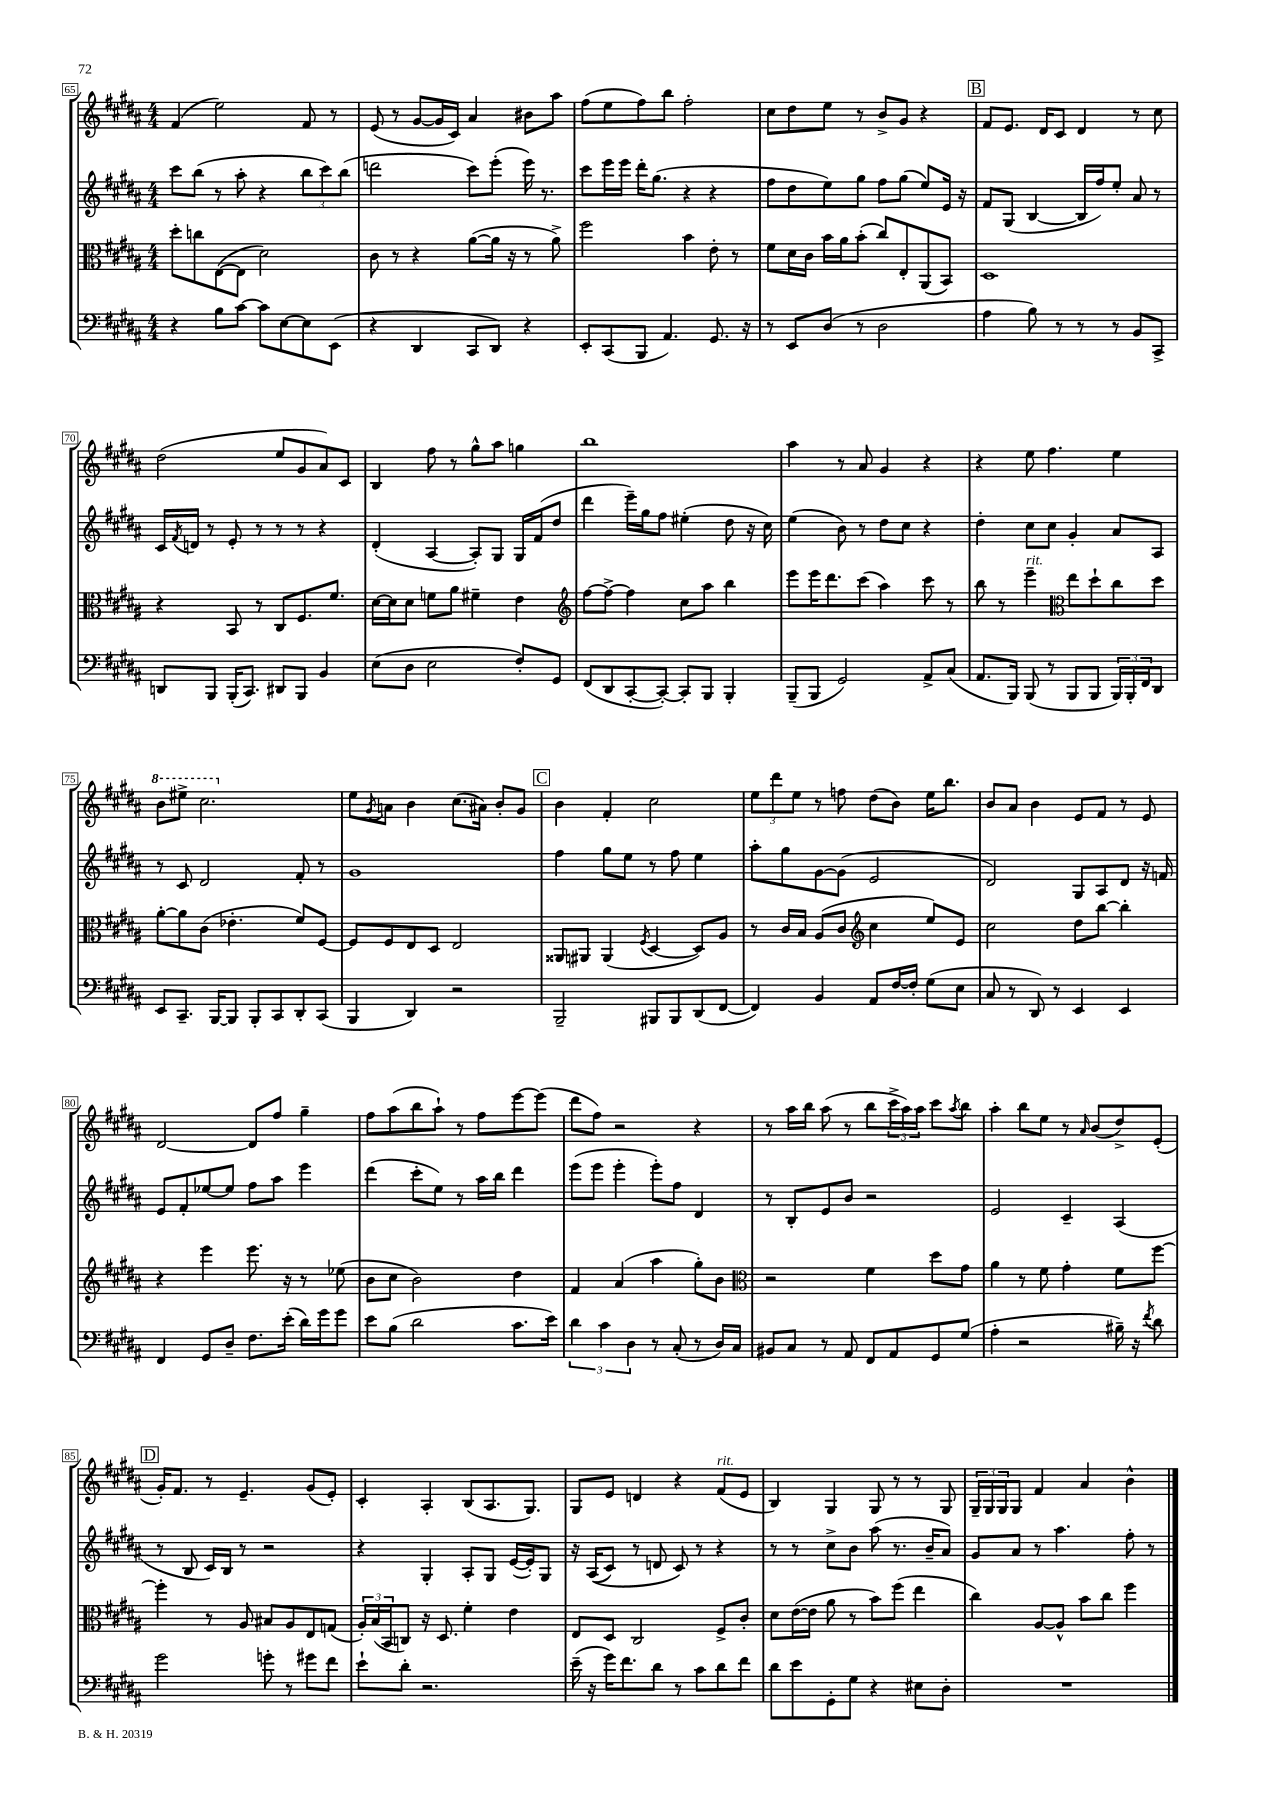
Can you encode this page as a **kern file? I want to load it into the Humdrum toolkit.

**kern	**kern	**kern	**kern
*part4	*part3	*part2	*part1
*staff4	*staff3	*staff2	*staff1
*clefF4	*clefC3	*clefG2	*clefG2
*k[f#c#g#d#a#]	*k[f#c#g#d#a#]	*k[f#c#g#d#a#]	*k[f#c#g#d#a#]
*M4/4	*M4/4	*M4/4	*M4/4
=65	=65	=65	=65
4r	8dd#'\L	8ccc#\L	(4f#/
.	8ccn\	(8bb\J	.
8B\L	([8E\	8r	2ee\)
[8c#\J	8E\J]	8aa#'\	.
8c#\L]	2d#\)	4r	.
[8E\	.	.	.
8E\]	.	12bb\L	8f#/
.	.	12ccc#\)	.
(8EE\J	.	.	8r
.	.	(12bb\J	.
=66	=66	=66	=66
4r	8c#\	2dddn\	(8e/
.	8r	.	8r
4DD#/	4r	.	[8g#/L
.	.	.	16g#/L]
.	.	.	16c#/JJ)
8CC#/L	([8a#\L	8ccc#\L)	4a#/
8DD#/J)	16a#\Jk]	(8eee'\J	.
.	16r	.	.
4r	8r	16eee\)	8b#X\L
.	.	8.r	.
.	8a#^\)	.	8aa#\J
=67	=67	=67	=67
8EE'/L	2ff#\	8ccc#\L	(8ff#\L
(8CC#/	.	16eee\L	8ee\
.	.	16eee\JJ	.
8BBB/J	.	16ddd#'\KL	8ff#\)
.	.	(8.gg#\J	.
4.AA#/)	.	.	8bb\J
.	4b\	4r	2ff#'\
8.GG#/	8e'\	4r	.
.	8r	.	.
16r	.	.	.
=68	=68	=68	=68
8r	8f#\L	8ff#\L	8cc#\L
8EE/L	16d#\L	8dd#\	8dd#\
.	16c#\JJ	.	.
(8D#/J	16b\LL	8ee\)	8ee\J
.	16a#\J	.	.
8r	(8b'\J	8gg#\J	8r
2D#\	8cc#/L)	8ff#\L	8b^/L
.	8E'/	(8gg#\J	8g#/J
.	(8AA#/	8ee/L)	4r
.	8BB/J)	16e/Jk	.
.	.	16r	.
!!LO:REH:place=s1:t=B
=69	=69	=69	=69
4A#\	1D#	8f#/L	8f#/L
.	.	(8G#/J	8.e/J
8B\)	.	[4B/	.
.	.	.	16d#/KL
8r	.	.	8c#/J
8r	.	16B/LL]	4d#/
.	.	16ff#/J)	.
8r	.	8ee'/J	.
8BB/L	.	8a#/	8r
8CC#^/J	.	8r	8cc#\
!!LO:LB:g=z
=70	=70	=70	=70
8DDn/L	4r	16c#/LL	(2dd#\
.	.	8qf#/	.
.	.	16dn/JJ	.
8BBB/J	.	8r	.
(16BBB'/KL	8BB/	8e'/	.
8.CC#/J)	.	.	.
.	8r	8r	.
8DD#X/L	8C#/L	8r	8ee/L
8BBB/J	8.F#/	8r	8g#/
4BB/	.	4r	8a#/)
.	8.f#/J	.	.
.	.	.	8c#/J
=71	=71	=71	=71
(8E\L	[16d#\LL	(4d#'/	4B/
.	16d#\J]	.	.
8D#\J	8d#\J	.	.
2E\	8fn\L	[4A#/	8ff#\
.	8a#\J	.	8r
.	4f#X~\	8A#'/L])	8gg#^^\L
.	.	8G#/J	8aa#\J
8F#'/L)	4e\	16G#/LL	4ggn\
.	.	(16f#/J	.
8GG#/J	.	8dd#/J	.
=72	=72	=72	=72
*	*clefG2	*	*
(8FF#/L	[8ff#\L	4ddd#\	1bb
8DD#/	8ff#^\J_	.	.
[8CC#'/	4ff#\]	16eee~\LL)	.
.	.	16gg#\J	.
8CC#'/J_)	.	8ff#\J	.
8CC#'/L]	8cc#\L	(4ee#X'\	.
8BBB/J	8aa#\J	.	.
4BBB'/	4bb\	8dd#\	.
.	.	16r	.
.	.	16cc#\)	.
=73	=73	=73	=73
(8BBB~/L	8eee\L	(4ee\	4aa#\
8BBB/J	16eee\K	.	.
.	8.ddd#\	.	.
2GG#/)	.	8b\)	8r
.	(8ccc#\J	8r	8a#/
.	4aa#\)	8dd#\L	4g#/
.	.	8cc#\J	.
8AA#^/L	8ccc#\	4r	4r
(8C#/J	8r	.	.
=74	=74	=74	=74
8.AA#/L	8bb\	4dd#'\	4r
.	8r	.	.
16BBB/Jk)	.	.	.
!	!LO:TX:a:i:t=rit.	!	!
(8BBB/	4eee~\	8cc#\L	8ee\
8r	.	8cc#\J	4.ff#\
*	*clefC3	*	*
8BBB/L	8ee\L	4g#'/	.
8BBB/J	8dd#`\	.	.
24BBB/LL)	8cc#\	8a#/L	4ee\
24BBB'/	.	.	.
24FF#/J	.	.	.
8DD#/J	8dd#\J	8A#/J	.
!!LO:LB:g=z
=75	=75	=75	=75
*	*	*	*8va
8EE/L	[8a#'\L	8r	8bb\L
8.CC#~/J	8a#\]	8c#/	8eee#X^\J
.	(8c#\J	2d#/	2.ccc#\
[16BBB/KL	.	.	.
8BBB/J]	4.e-X'\	.	.
8BBB'/L	.	.	.
8CC#/	.	.	.
8DD#'/	8f#/L)	8f#'/	.
(8CC#/J	[8F#/J	8r	.
=76	=76	=76	=76
*	*	*	*X8va
4BBB/	8F#/L]	1g#	8ee\L
.	.	.	8qg#/
.	8F#/	.	8an\J
4DD#/)	8E/	.	4b\
.	8D#/J	.	.
2r	2E/	.	(8.cc#\L
.	.	.	16a#X\Jk)
.	.	.	8b'/L
.	.	.	8g#/J
!!LO:REH:place=s1:t=C
=77	=77	=77	=77
2BBB~/	8AA##X/L	4ff#\	4b\
.	8AA#X/J	.	.
.	(4AA#/	8gg#\L	4f#'/
.	.	8ee\J	.
.	8qF#/	.	.
8BBB#X/L	[4D#/	8r	2cc#\
8BBB#/	.	8ff#\	.
(8DD#/	8D#/L])	4ee\	.
[8FF#/J	8A#/J	.	.
=78	=78	=78	=78
4FF#/])	8r	8aa#'\L	12ee\L
.	.	.	12ddd#\
.	16c#/LL	8gg#\	.
.	.	.	12ee\J
.	16B/JJ	.	.
4BB/	(8A#/L	[8g#\	8r
.	8c#/J	(8g#\J]	8ffn\
*	*clefG2	*	*
8AA#/L	4cc#\	2e/	(8dd#\L
[16F#/L	.	.	8b\J)
16F#'/JJ]	.	.	.
(8G#\L	8ee/L)	.	16ee\KL
.	.	.	8.bb\J
8E\J	8e/J	.	.
=79	=79	=79	=79
8C#/	2cc#\	2d#/)	8b/L
8r	.	.	8a#/J
8DD#/)	.	.	4b\
8r	.	.	.
4EE/	8dd#\L	8G#/L	8e/L
.	[8bb\J	8A#/	8f#/J
4EE/	4bb'\]	8d#/J	8r
.	.	16r	8e/
.	.	16fn/	.
!!LO:LB:g=z
=80	=80	=80	=80
4FF#/	4r	8e/L	[2d#/
.	.	8f#'/	.
8GG#/L	4eee\	[8ee-X/	.
8D#~/J	.	8ee-/J]	.
8.F#\L	8.eee\	8ff#\L	8d#/L]
.	.	8aa#\J	8ff#/J
(16e'\Jk	16r	.	.
16d#\LL)	8r	4eee\	4gg#~\
16g#\J	.	.	.
8g#\J	(8ee-X\	.	.
=81	=81	=81	=81
8e\L	8b\L	(4ddd#\	8ff#\L
(8B\J	8cc#\J	.	(8aa#\
2d#\	2b\)	8ccc#'\L	8bb\
.	.	8ee\J)	8aa#`\J)
.	.	8r	8r
.	.	16aa#\LL	8ff#\L
.	.	16bb\JJ	.
8.c#\L	4dd#\	4ddd#\	[8eee\
.	.	.	(8eee\J]
16e\Jk)	.	.	.
=82	=82	=82	=82
6d#\	4f#/	(8eee\L	8ddd#\L
.	.	8eee\J	8ff#\J)
6c#\	.	.	.
.	(4a#/	4eee'\	2r
6D#\	.	.	.
8r	4aa#\	8eee'\L)	.
(8C#'/	.	8ff#\J	.
8r	8gg#'\L)	4d#/	4r
16D#/LL)	8b\J	.	.
16C#/JJ	.	.	.
=83	=83	=83	=83
*	*clefC3	*	*
8BB#X/L	2r	8r	8r
8C#/J	.	8B'/L	16aa#\LL
.	.	.	16bb\JJ
8r	.	8e/	(8aa#\
8AA#/	.	8b/J	8r
8FF#/L	4f#\	2r	8bb\L
8AA#/	.	.	24ccc#^\L
.	.	.	24aa#\)
.	.	.	24aa#\JJ
8GG#/	8dd#\L	.	8ccc#\L
.	.	.	8qaa#/
(8G#/J	8g#\J	.	8bb\J
=84	=84	=84	=84
4A#'\	4a#\	2e/	4aa#'\
2r	8r	.	8bb\L
.	8f#\	.	8ee\J
.	4g#'\	4c#~/	8r
.	.	.	16qqa#/
.	.	.	(8b/L
16B#X~\)	8f#\L	(4A#/	8dd#^/)
16r	.	.	.
8qf#/	.	.	.
8d#\	[8ff#\J	.	(8e'/J
!!LO:LB:g=z
!!LO:REH:place=s1:t=D
=85	=85	=85	=85
2g#\	4ff#'\]	8r	16g#'/KL)
.	.	.	8.f#/J
.	.	8B/	.
.	8r	16c#/LL)	8r
.	.	16B/JJ	.
.	8A#/	8r	4.e~/
8gn'\	8B#X/L	2r	.
8r	8A#/	.	.
8g#X\L	8E/	.	(8g#/L
8f#\J	(8Gn/J	.	8e'/J)
=86	=86	=86	=86
8e`\L	24A#'/LL)	4r	4c#'/
.	(24B/	.	.
.	24BB/J	.	.
8d#'\J	8Cn/J)	.	.
2.r	16r	4G#'/	4A#'/
.	8.D#/	.	.
.	4f#'\	8A#'/L	(8B/L
.	.	8G#/J	8.A#/
.	4e\	([16e/LL	.
.	.	16e'/J])	8.G#/J)
.	.	8G#/J	.
=87	=87	=87	=87
(16e~\	8E/L	16r	8G#/L
16r	.	((16A#/KL	.
16g#\KL)	8D#/J	8c#/J)	8e/J
8.f#\	.	.	.
.	2C#/	8r	4dn/
8d#\J	.	8dn/	.
8r	.	8c#/)	4r
8c#\L	.	8r	.
!	!	!	!LO:TX:a:i:t=rit.
8d#\	8F#^/L	4r	(8f#/L
8f#\J	8c#'/J	.	8e/J
=88	=88	=88	=88
8d#\L	8d#\L	8r	4B/)
8e\	([16e\L	8r	.
.	16e\JJ]	.	.
8GG#'\	8a#\	8cc#^\L	4G#/
8G#\J	8r	8b\J	.
4r	8b\L)	(8aa#\	8G#/
.	(8ff#\J	8.r	8r
8E#X\L	4ee\	.	8r
.	.	16b~/KL	.
8D#'\J	.	8a#/J)	8G#/
=89	=89	=89	=89
1r	4cc#\)	8g#/L	24G#~/LL
.	.	.	24G#/
.	.	.	24G#/J
.	.	8a#/J	8G#/J
.	[8A#/L	8r	4f#/
.	8A#^^/J]	4.aa#\	.
.	8b\L	.	4a#/
.	8cc#\J	.	.
.	4ff#\	8ff#'\	4b^^\
.	.	8r	.
==	==	==	==
*-	*-	*-	*-
